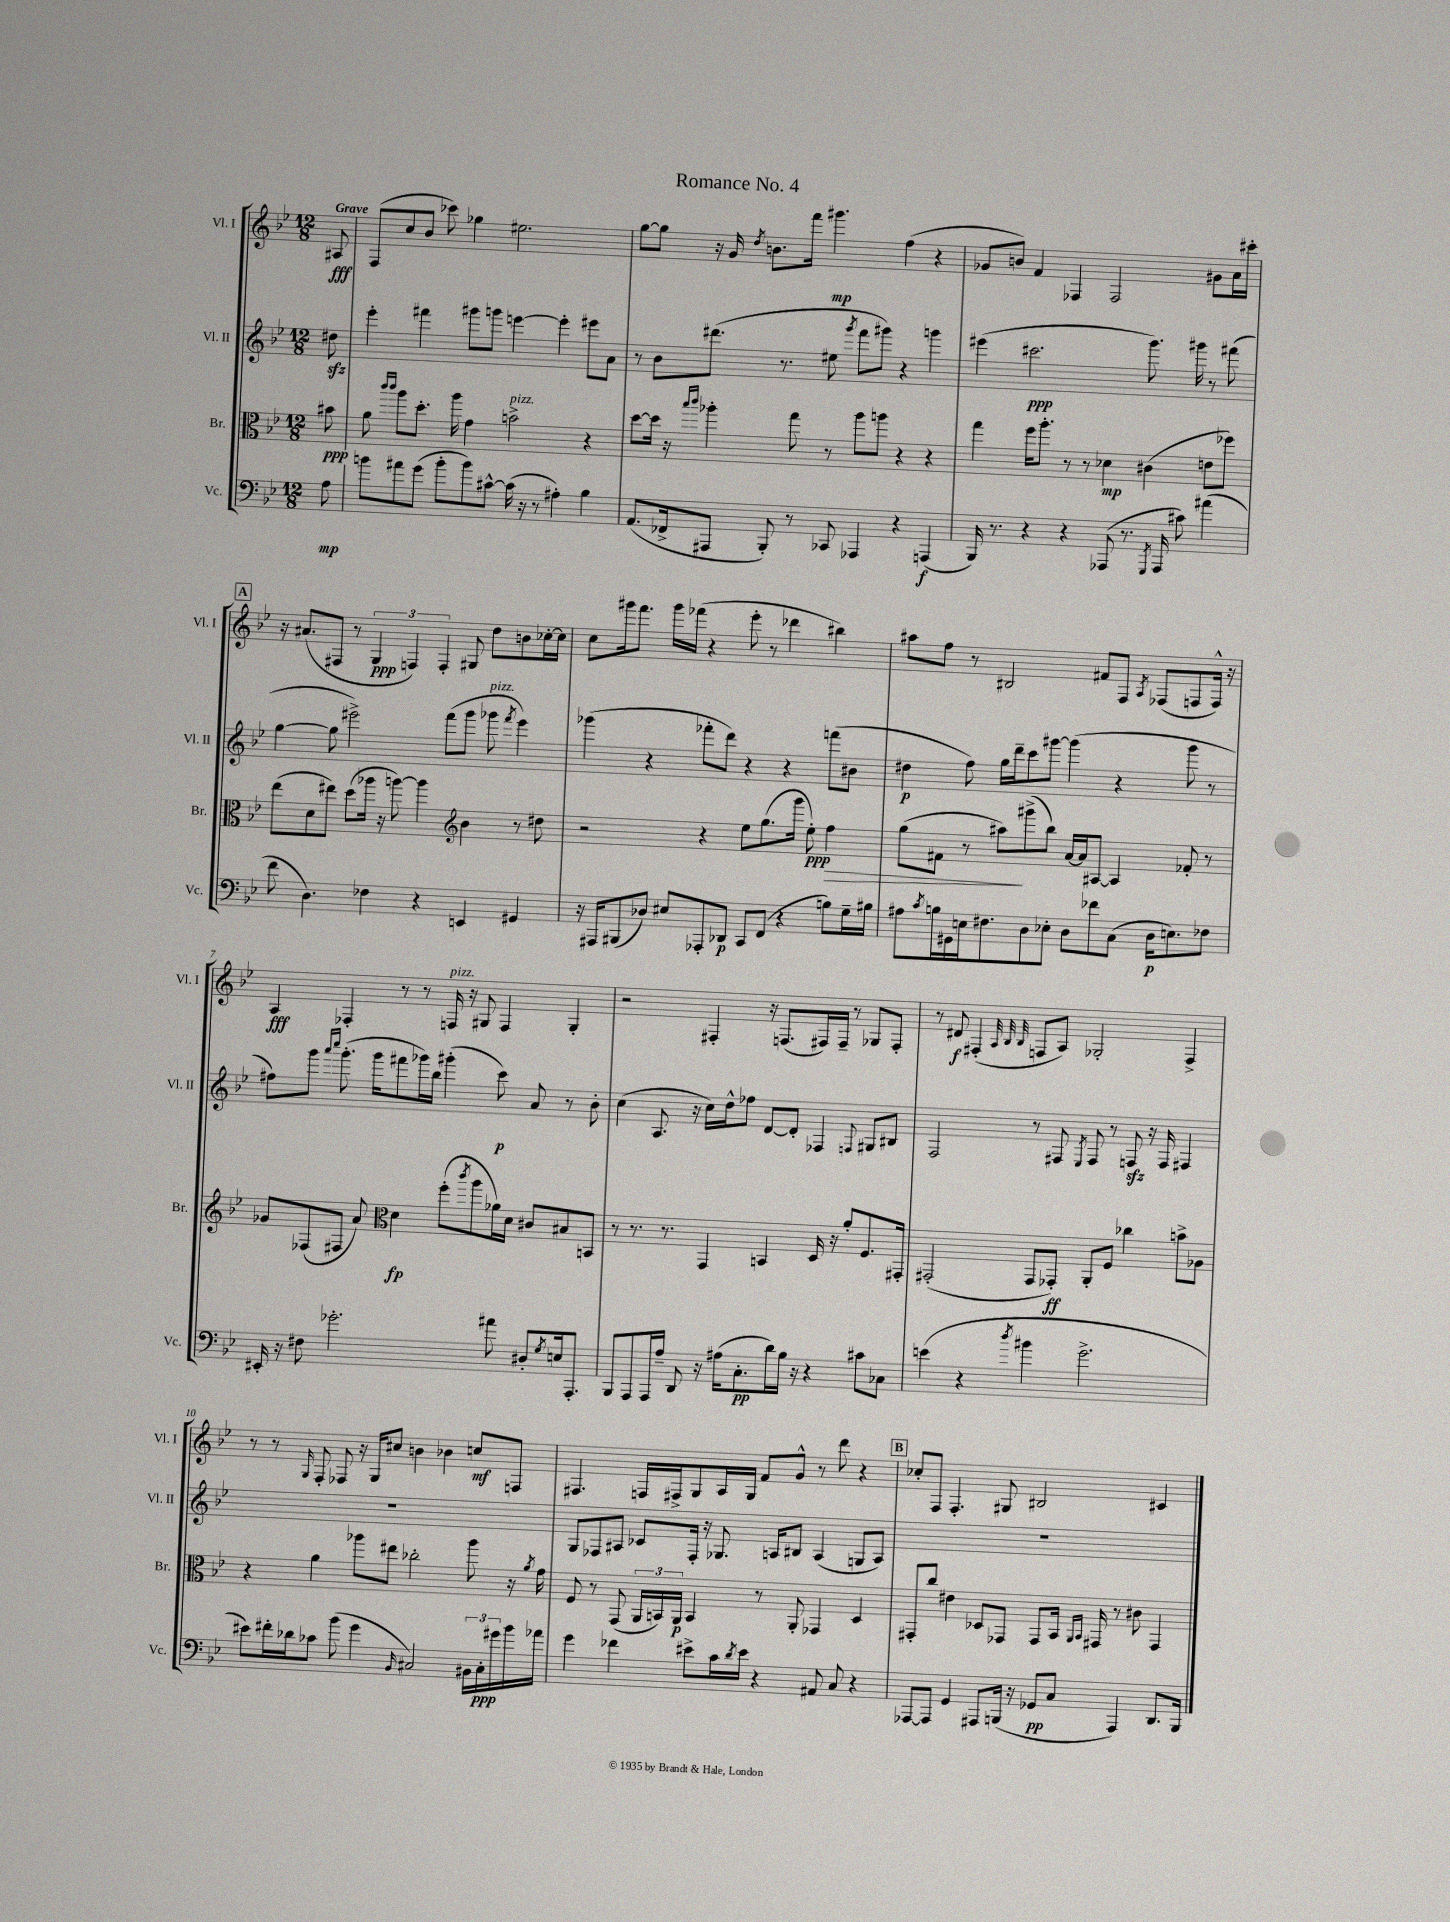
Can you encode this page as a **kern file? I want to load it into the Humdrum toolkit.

**kern	**kern	**kern	**kern
*staff4	*staff3	*staff2	*staff1
*clefF4	*clefC3	*clefG2	*clefG2
*k[b-e-]	*k[b-e-]	*k[b-e-]	*k[b-e-]
*M12/8	*M12/8	*M12/8	*M12/8
8A	8b#	8dd#	8A#
=	=	=	=
8b	8a	4eee-'	(8F
.	16qqccc	.	.
.	16qqccc	.	.
8a#	8aa	.	8cc
(8g	8.dd'	4fff#	8b-
8b'	.	.	8ccc-)
.	16aa	.	.
8b)	4g	8ggg#	4gg-
[8c#^^	.	8ggg	.
(16c#]	2b^	[4eee	2.ee#
16r	.	.	.
8r	.	.	.
4A#')	.	4eee']	.
4B-	4r	8eee#	.
.	.	8a	.
=	=	=	=
(8.AA	[8dd	8r	[8gg
.	16dd]	8b-	8gg]
16FF-^	16r	.	.
.	16qqbb-	.	.
.	16qqccc	.	.
8AAA#	4aa-'	(8.ddd#	16r
.	.	.	16g
.	.	.	8qdd
8BBB-')	.	.	8.b
.	.	8.r	.
8r	8gg	.	.
.	.	.	16fff
8CC-	8r	8ee#	4.ggg#
.	.	8qggg	.
4AAA-	8aa-	8fff	.
.	8aa	8ggg#)	.
4r	4r	4r	(4ff
(4AAA	4r	4ggg	4r
=	=	=	=
16BBB-)	4gg	(4eee#	8g-
8.r	.	.	.
.	.	.	8b)
4r	16ff	2.ccc#	4f
.	8.aa'	.	.
4r	8r	.	4F-
.	8r	.	.
(8AAA-	4d-	.	2F-
8.r	.	.	.
.	(4c#	8.ggg)	.
8qGGG	.	.	.
16AAA-	.	.	.
8c#)	.	.	.
.	.	16ggg#	.
(4a#	8e	8r	8g#
.	8ff-)	(8fff#	16a
.	.	.	16ccc#'
=	=	=	=
8f	(8ee-	[4gg	16r
.	.	.	(8.a#
4.D)	8d	.	.
.	8ee#)	8gg]	8F#
.	(8dd	2eee#^)	8r
4F-	16aa-	.	6G
.	16r	.	.
.	[8aa)	.	.
.	.	.	6F)
4r	4aa]	.	.
.	.	.	6F'
.	.	(8fff	.
*	*clefG2	*	*
4EE	4b-	8ggg	8G#
.	.	8ggg-	8dd
.	.	8qfff	.
4GG#	8r	4eee#)	8b
.	8dd#	.	[16cc-'
.	.	.	16cc-]
=	=	=	=
16r	2r	(4ggg-	8cc
16AAA#	.	.	.
(8BBB#	.	.	16ggg#
.	.	.	8.fff
8D-)	.	4r	.
8E#	.	.	16ggg#
.	.	.	(16fff-
8AAA-'	4r	8fff-'	4r
8DD-	.	8ddd)	.
8CC	8ee-	4r	8eee-'
(8FF	(8.gg	.	8r
4r	.	4r	4ddd-
.	16ggg	.	.
.	8ee-')	.	.
8B)	4ff	(8fff	4bb#)
16G~	.	8b#	.
16B#	.	.	.
=	=	=	=
8A#	(8gg	4dd#	8aa#
8qc	.	.	.
16B	8f#	.	8ff
16GG#	.	.	.
16E	8r	8ff)	8r
8.F#	.	.	.
.	8aa#)	16gg	2B#
.	.	16ddd~	.
8D	(8ggg#^	8ccc	.
8E-'	8bb-)	[8ggg#	.
8D	[16a	(4ggg#]	.
.	16a]	.	.
8f-	[8A#	.	8f#
(8C	4A#]	4r	8F
.	.	.	8qA
16D	.	.	(8F-
8.E)	.	.	.
.	8f-'	8ggg#	8F
8F-	8r	8r	16F^^)
.	.	.	16r
=	=	=	=
16EE#'	8g-	8ff#)	4A
16r	.	.	.
8F#	(8F-	8ggg	.
.	.	16qqaaa	.
.	.	16qqcccc	.
2.g-'	8F#	(8.ggg'	4F-'
.	8a)	.	.
.	.	16ggg	.
*	*clefC3	*	*
.	4d	8fff#	8r
.	.	16ggg-)	8r
.	.	16bb-	.
.	(8ff'	(4ggg#'	16F
.	.	.	16r
.	8qccc	.	.
.	8aa	.	8G#
8a#	16a-)	8ccc)	4F
.	16d	.	.
8D#'	8c#	8a	.
8qG	.	.	.
16E	8B#	8r	4G#'
8.AAA'	.	.	.
.	8BB	8b-'	.
=	=	=	=
8BBB-	8r	(4cc	2r
8AAA	8.r	.	.
16AAA	.	8.A	.
16A~	8.r	.	.
8DD	.	.	.
.	.	16r	.
16r	4GG	16cc)	4F#'
(16A#	.	16dd^^	.
8.C'	.	8ff-	.
.	4BB	[8d	16r
16d)	.	.	(8.F
16B-	.	8d']	.
16r	.	.	.
4r	16D	4F-	16F#)
.	16r	.	16F#~
.	8a'	.	8r
.	.	8qqF	.
8c#	8.F	8G#	8G-
8C-	.	8B#	8F#'
.	16GG#'	.	.
=	=	=	=
(4e	(2GG#'	2F	8r
.	.	.	8d#
4r	.	.	(4F#'
.	.	.	32qqA
.	.	.	32qqB-
8qdd	.	.	32qqB-
4b#	8GG#	8r	8F
.	8GG-')	8F#	8A)
.	.	8qE-	.
2.g^	8AA'	8F#	2G-'
.	8F	8r	.
.	4cc-	8F	.
.	.	16r	.
.	.	16F	.
.	8b^	4F#	4F^
.	8A-	.	.
=	=	=	=
8e#)	4r	1.r	8r
16f#'	.	.	8r
16d-	.	.	.
.	.	.	16qqG
8c-	4a	.	8F'
(8b-	.	.	8F-
4g	8aa-	.	16r
.	.	.	16G
.	8ee#	.	8cc#
16qqBB-	.	.	.
2C#)	2cc-'	.	4b
.	.	.	4b-
24BB#	8aa-	.	8cc
24C#'	.	.	.
24g#	.	.	.
16b-	16r	.	8F
.	8qa	.	.
16a-	16g	.	.
=	=	=	=
4g	8F	8G	4.F#
.	8r	8F-	.
4f-	(8GG	8A#	.
.	24AA	8c-	16F
.	24BB)	.	.
.	.	.	16F#^
.	24AA	.	.
8e#^	4BB	16F-'	8G
.	.	16r	.
16c	.	8.G-	16A
8qd	.	.	.
16e#	.	.	16G
4r	8r	.	8f
.	.	16A	.
.	8AA'	8B#	8g^^
8AA#	4GG-	(4A	8r
8C	.	.	8ddd
4r	4D	8G	4r
.	.	8A)	.
=	=	=	=
[8AAA-	8GG#'	1.r	8cc-'
8AAA-]	8cc	.	8F
4GG	4e#	.	4.F'
8AAA#	8D-	.	.
(16BBB	8GG-	.	8G#
16r	.	.	.
8GG-	8GG-	.	2B#
8C	16BB-	.	.
.	16qqAA	.	.
.	16qqBB-	.	.
.	16GG#	.	.
4AAA#)	8r	.	.
.	8c#	.	.
8.DD	4GG#	.	4c#
16BBB	.	.	.
==	==	==	==
*-	*-	*-	*-
